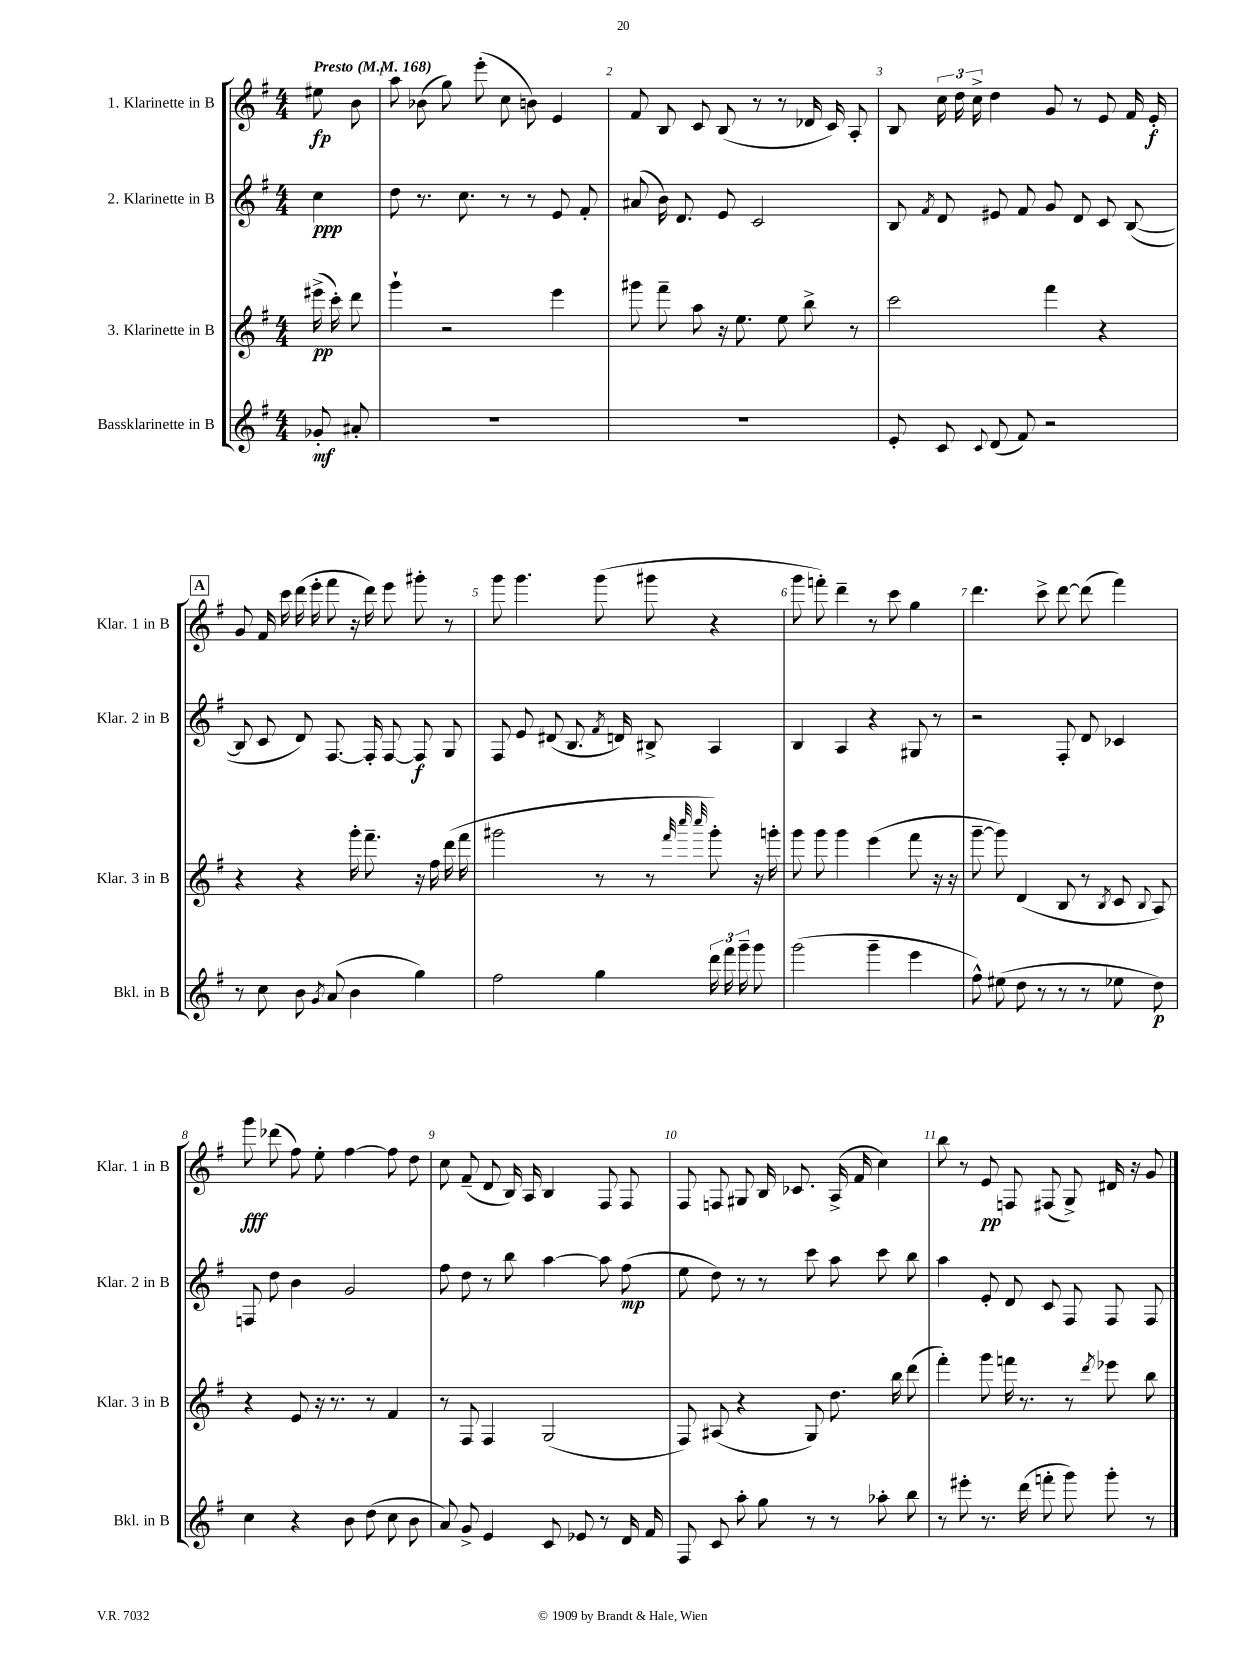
<<
\new StaffGroup <<
\new Staff = "s0" \with { instrumentName = "1. Klarinette in B" shortInstrumentName = "Klar. 1 in B" } {
    \clef treble \key g \major \numericTimeSignature \time 4/4 \partial 4 \tempo "Presto" 4 = 168
    \autoBeamOff eis''8\fp b'8 |
    a''8 bes'8( g''8) e'''8-.( c''8 b'8) e'4 |
    fis'8 b8 c'8 b8( r8 r8 des'16 c'16) a8-. |
    b8 \tuplet 3/2 { c''16 d''16 c''16-> } d''4 g'8 r8 e'8 fis'16 e'16-.\f |
    \mark \markup { \box "A" } g'8 fis'16 c'''16 d'''16( e'''16-. fis'''8 r16 d'''16) e'''8 gis'''8-. r8 |
    g'''8 g'''4. g'''8( gis'''8 r4 |
    g'''8 f'''8-.) d'''4-- r8 c'''8 g''4 |
    d'''4. c'''8-> d'''8~ d'''8( fis'''4) |
    g'''8\fff des'''8( fis''8) e''8-. fis''4~ fis''8 d''8 |
    c''8 fis'8--( d'8 b16) a16 b4 fis8 fis8 |
    fis8 f8 gis8 b16 ces'8. a16->( fis'16 c''4) |
    b''8 r8 e'8\pp f8 fis8( g8->) dis'16 r16 g'8 \bar "|." |
}
\new Staff = "s1" \with { instrumentName = "2. Klarinette in B" shortInstrumentName = "Klar. 2 in B" } {
    \clef treble \key g \major \numericTimeSignature \time 4/4 \partial 4
    \autoBeamOff c''4\ppp |
    d''8 r8. c''8. r8 r8 e'8 fis'8-. |
    ais'8( b'16) d'8. e'8 c'2 |
    b8 \acciaccatura { fis'8 } d'8 eis'8 fis'8 g'8 d'8 c'8 b8~( |
    \mark \markup { \box "A" } b8 c'8 d'8) fis8.~ fis16-. fis8~ fis8\f g8 |
    fis8 e'8 dis'8( b8. \acciaccatura { fis'8 } d'16) bis8-> a4 |
    b4 a4 r4 gis8 r8 |
    r2 fis8-. d'8 ces'4 |
    f8 d''8 b'4 g'2 |
    fis''8 d''8 r8 b''8 a''4~ a''8 fis''8\mp( |
    e''8 d''8) r8 r8 c'''8 a''8 c'''8 b''8 |
    a''4 e'8-. d'8 c'8 fis8 fis8 fis8 \bar "|." |
}
\new Staff = "s2" \with { instrumentName = "3. Klarinette in B" shortInstrumentName = "Klar. 3 in B" } {
    \clef treble \key g \major \numericTimeSignature \time 4/4 \partial 4
    \autoBeamOff eis'''16->\pp( c'''16-.) d'''8 |
    g'''4-! r2 e'''4 |
    gis'''8 fis'''8-- a''8 r16 e''8. e''8 b''8-> r8 |
    c'''2 fis'''4 r4 |
    \mark \markup { \box "A" } r4 r4 g'''16-. fis'''8.-- r16 fis''16 d'''16( fis'''16 |
    gis'''2 r8 r8 \grace { fis'''32 c''''32 c''''32 } gis'''8-.) r16 g'''16-. |
    g'''8 g'''8 g'''4 e'''4( fis'''8 r16 r16 |
    g'''8~-- g'''8) d'4( b8 r8 \acciaccatura { b8 } c'8 \appoggiatura { b8 } a8) |
    r4 e'8 r16 r8. r8 fis'4 |
    r8 fis8 fis4 g2( |
    fis8) ais8( r4 g8) d''8. b''16 d'''8( |
    fis'''4-.) g'''8 f'''16 r8. r8 \acciaccatura { d'''8 } ees'''8 b''8 \bar "|." |
}
\new Staff = "s3" \with { instrumentName = "Bassklarinette in B" shortInstrumentName = "Bkl. in B" } {
    \clef treble \key g \major \numericTimeSignature \time 4/4 \partial 4
    \autoBeamOff ges'8-.\mf ais'8-. |
    R1 |
    R1 |
    e'8-. c'8 \appoggiatura { c'8 } d'8( fis'8) r2 |
    \mark \markup { \box "A" } r8 c''8 b'8 \acciaccatura { g'8 } a'8( b'4 g''4) |
    fis''2 g''4 \tuplet 3/2 { d'''16 fis'''16 g'''16-- } g'''8 |
    g'''2( g'''4-- e'''4 |
    fis''8-^) eis''8( d''8 r8 r8 r8 ees''8 d''8\p) |
    c''4 r4 b'8 d''8( c''8 b'8 |
    a'8) g'8-> e'4 c'8 ees'8 r8 d'16 fis'16 |
    fis8 c'8 a''8-. g''8 r8 r8 aes''8-. b''8 |
    r8 eis'''8-. r8. d'''16( f'''8-. g'''8) g'''8-. r8 \bar "|." |
}
>>
>>
\layout { \context { \Score \override BarNumber.break-visibility = ##(#f #t #t) barNumberVisibility = #all-bar-numbers-visible } }
